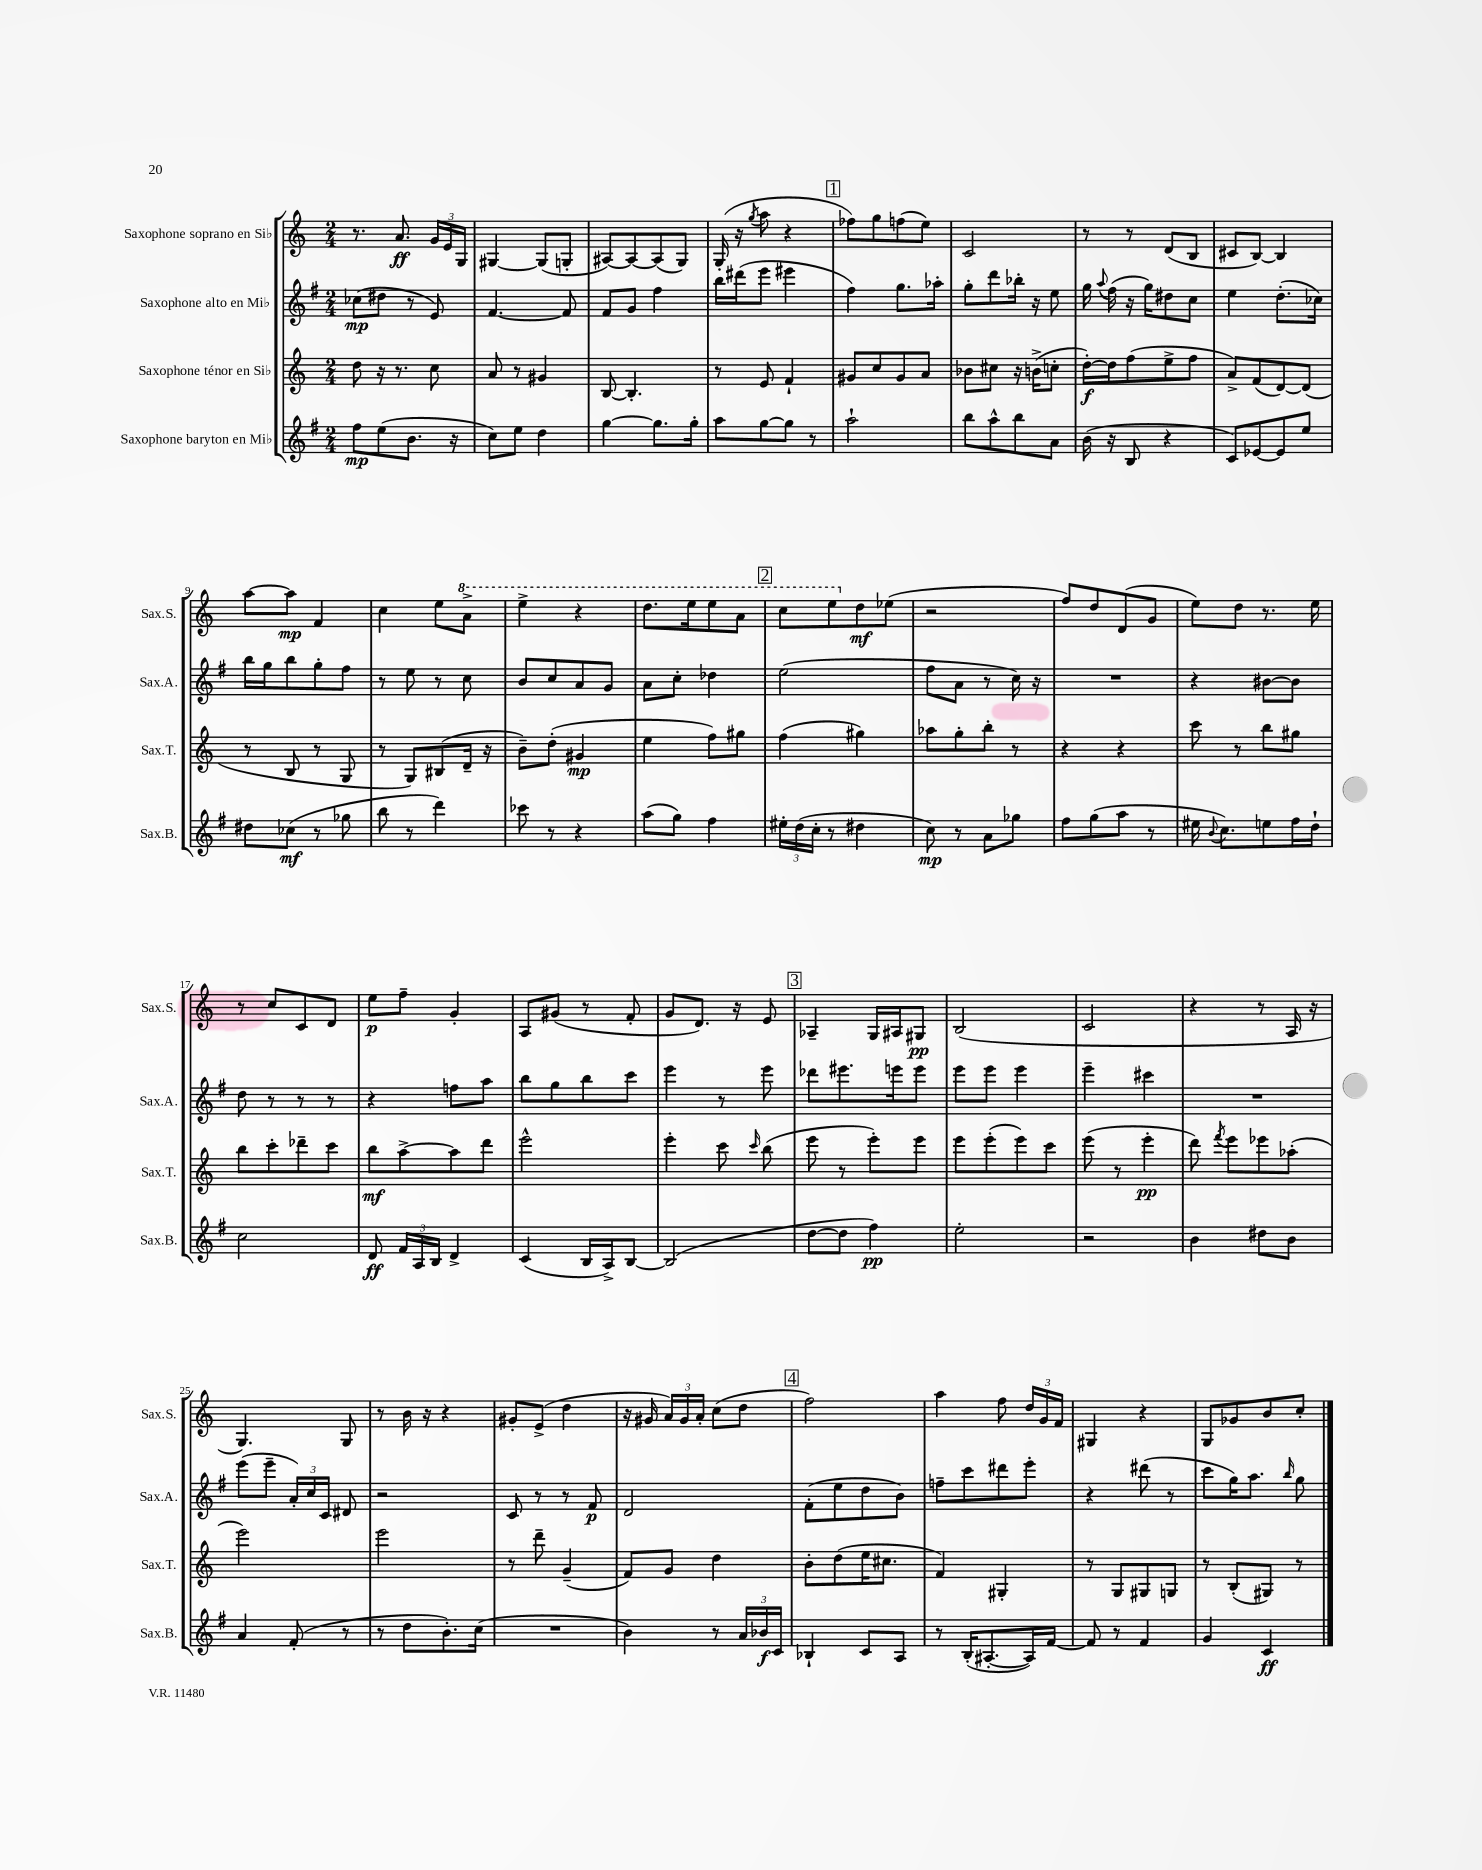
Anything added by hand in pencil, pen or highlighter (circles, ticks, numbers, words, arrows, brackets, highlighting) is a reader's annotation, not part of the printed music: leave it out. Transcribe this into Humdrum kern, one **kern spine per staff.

**kern	**kern	**kern	**kern
*staff4	*staff3	*staff2	*staff1
*clefG2	*clefG2	*clefG2	*clefG2
*k[f#]	*k[]	*k[f#]	*k[]
*M2/4	*M2/4	*M2/4	*M2/4
8ff#\L	8dd\	(8cc-\L	8.r
(8ee\	16r	8dd#\J	.
.	8.r	.	8.a/
8.b\J	.	8r	.
.	8cc\	8e/)	24g/LL
.	.	.	24e/
16r	.	.	.
.	.	.	24G/JJ
=	=	=	=
8cc\L)	8a/	[4.f#/	[4G#/
8ee\J	8r	.	.
4dd\	4g#/	.	(8G#/]L
.	.	8f#/]	8G'/J
=	=	=	=
[4gg\	[8B/	8f#/L	[8A#/L)
.	4.B'/]	8g/J	8A#/_
8.gg\]L	.	4ff#\	(8A#/]
.	.	.	8G/J)
16gg'\Jk	.	.	.
=	=	=	=
8aa\L	8r	16bb\LL	(16G'/
.	.	(16ddd#\J	16r
.	.	.	8qgg/
[8gg\	8e/	8eee\J	8aa\
8gg\]J	4f`/	4eee#\	4r
8r	.	.	.
=	=	=	=
2aa`\	8g#/L	4ff#\)	8ff-\L)
.	8cc/	.	8gg\
.	8g#/	8.gg\L	(8ff\
.	8a/J	.	8ee\J)
.	.	16aa-'\Jk	.
=	=	=	=
8bb\L	8b-\L	8gg'\L	2c/
8aa^^\	8cc#\J	8ddd\	.
8bb\	16r	16bb-'\Jk	.
.	(16b^\LK	16r	.
8a\J	8cc'\J	8ee\	.
=	=	=	=
(16b\	[16dd'\LL)	16gg\	8r
.	.	8qqaa/	.
16r	16dd\]J	(16ff#\	.
8B/	(8ff\	16r	8r
.	.	16gg\LK)	.
4r	8ee^\	8dd#\	(8d/L
.	8ff\J	8cc\J	8B/J
=	=	=	=
8c/L)	8a^/L)	4ee\	8c#/L
[8e-/	(8f/	.	[8B/J)
8e-/]	[8d/)	(8.dd'\L	4B/]
8ee/J	(8d/]J	.	.
.	.	16cc-\Jk)	.
=	=	=	=
8dd#\L	8r	16bb\LL	[8aa\L
.	.	16gg\J	.
(8cc-\J	8B/	8bb\	8aa\]J
8r	8r	8gg'\	4f/
8gg-\	8G/	8ff#\J	.
=	=	=	=
8bb\	8r	8r	4cc\
8r	8G/L)	8ee\	.
4ddd\)	(8B#/	8r	8ee\L
.	16d~/Jk	8cc\	8aa^\J
.	16r	.	.
=	=	=	=
8ccc-\	8b~\L)	8b/L	4eee^\
8r	(8dd'\J	8cc/	.
4r	4g#/	8a/	4r
.	.	8g/J	.
=	=	=	=
(8aa\L	4ee\	8a\L	8.ddd\L
8gg\J)	.	8cc'\J	.
.	.	.	16eee\k
4ff#\	8ff\L)	4dd-\	8eee\
.	8gg#\J	.	8aa\J
=	=	=	=
24ee#'\LL	(4ff\	(2ee\	8ccc\L
(24dd\	.	.	.
24cc'\JJ	.	.	.
8r	.	.	8eee\
4dd#\	4gg#\)	.	8dd\
.	.	.	(8ee-\J
=	=	=	=
8cc\)	8aa-\L	8ff#\L	2r
8r	8gg'\	8a\J	.
8a\L	8bb'\J	8r	.
8gg-\J	8r	16cc\)	.
.	.	16r	.
=	=	=	=
8ff#\L	4r	2r	8ff/L)
(8gg\	.	.	8dd/
8aa\J	4r	.	(8d/
8r	.	.	8g/J
=	=	=	=
16ee#\	8ccc\	4r	8ee\L)
8qqb/	.	.	.
8.cc\L)	.	.	.
.	8r	.	8dd\J
8ee\	8bb\L	[8b#\L	8.r
16ff#\L	8gg#\J	8b#\]J	.
16dd`\JJ	.	.	16ee\
=	=	=	=
2cc\	8bb\L	8dd\	8r
.	8ccc'\	8r	8cc/L
.	8ddd-~\	8r	8c/
.	8ccc\J	8r	8d/J
=	=	=	=
8d/	8bb\L	4r	8ee\L
24f#/LL	[8aa^\	.	8ff~\J
24A/	.	.	.
24B/JJ	.	.	.
4d^/	8aa\]	8ff\L	4g'/
.	8ddd\J	8aa\J	.
=	=	=	=
(4c/	2eee^^\	8bb\L	8A/L
.	.	8gg\	(8g#/J
16B/LL	.	8bb\	8r
16A^/J)	.	.	.
[8B/J	.	8ccc\J	8f'/
=	=	=	=
(2B/]	4eee'\	4eee\	8g/L
.	.	.	8.d/J)
.	8ccc\	8r	.
.	.	.	16r
.	16qqccc/	.	.
.	(8bb\	8eee\	8e/
=	=	=	=
[8dd\L	8eee\	8ddd-\L	4A-~/
8dd\]J	8r	8.eee#\	.
4ff#\)	8eee'\L)	.	16G/LL
.	.	16eee\k	16A#/J
.	8eee\J	8eee\J	8G#/J
=	=	=	=
2ee'\	8eee\L	8eee\L	(2B/
.	(8eee'\	8eee\J	.
.	8eee\)	4eee\	.
.	8ccc\J	.	.
=	=	=	=
2r	(8eee\	4eee~\	2c/
.	8r	.	.
.	4eee'\	4ccc#\	.
=	=	=	=
4b\	8ddd\)	2r	4r
.	8qfff/	.	.
.	8eee\L	.	.
8dd#\L	8eee-\	.	8r
8b\J	(8aa-'\J	.	16A/
.	.	.	16r
=	=	=	=
4a/	2eee\)	(8eee\L	4.G/)
.	.	8eee~\J	.
(8f#'/	.	24a'/LL)	.
.	.	24cc/	.
.	.	24c/JJ	.
8r	.	8d#/	8G/
=	=	=	=
8r	2eee\	2r	8r
8dd\L	.	.	16b\
.	.	.	16r
8.b'\)	.	.	4r
(16cc\Jk	.	.	.
=	=	=	=
2r	8r	8c/	8g#'/L
.	8ddd~\	8r	(8e^/J
.	(4g~/	8r	4dd\
.	.	8f#/	.
=	=	=	=
4b\)	8f/L)	2d/	16r
.	.	.	16g#/
.	8g/J	.	24a/LL)
.	.	.	24g#/
.	.	.	24a'/JJ
8r	4dd\	.	(8cc\L
24a/LL	.	.	8dd\J
24b-/	.	.	.
24c/JJ	.	.	.
=	=	=	=
4B-`/	8b'\L	(8f#'\L	2ff\)
.	(8dd\	8ee\	.
8c/L	16ee\K	8dd\	.
.	8.cc#\J	.	.
8A/J	.	8b\J)	.
=	=	=	=
8r	4f/)	8ff~\L	4aa\
(16B'/LK	.	8ccc\	.
[8.A#'/	.	.	.
.	4G#'/	8ddd#\	8ff\
16A#/]L)	.	8eee'\J	24dd/LL
.	.	.	24g/
[16f#/JJ	.	.	.
.	.	.	24f/JJ
=	=	=	=
8f#/]	8r	4r	4G#/
8r	8G/L	.	.
4f#/	8G#/	(8ddd#\	4r
.	8G/J	8r	.
=	=	=	=
4g/	8r	8ccc\L	8G/L
.	(8B'/L	16gg\K)	8g-/
.	.	8.aa\J	.
4c/	8G#/J)	.	8b/
.	.	16qqbb/	.
.	8r	8gg\	8cc'/J
==	==	==	==
*-	*-	*-	*-
